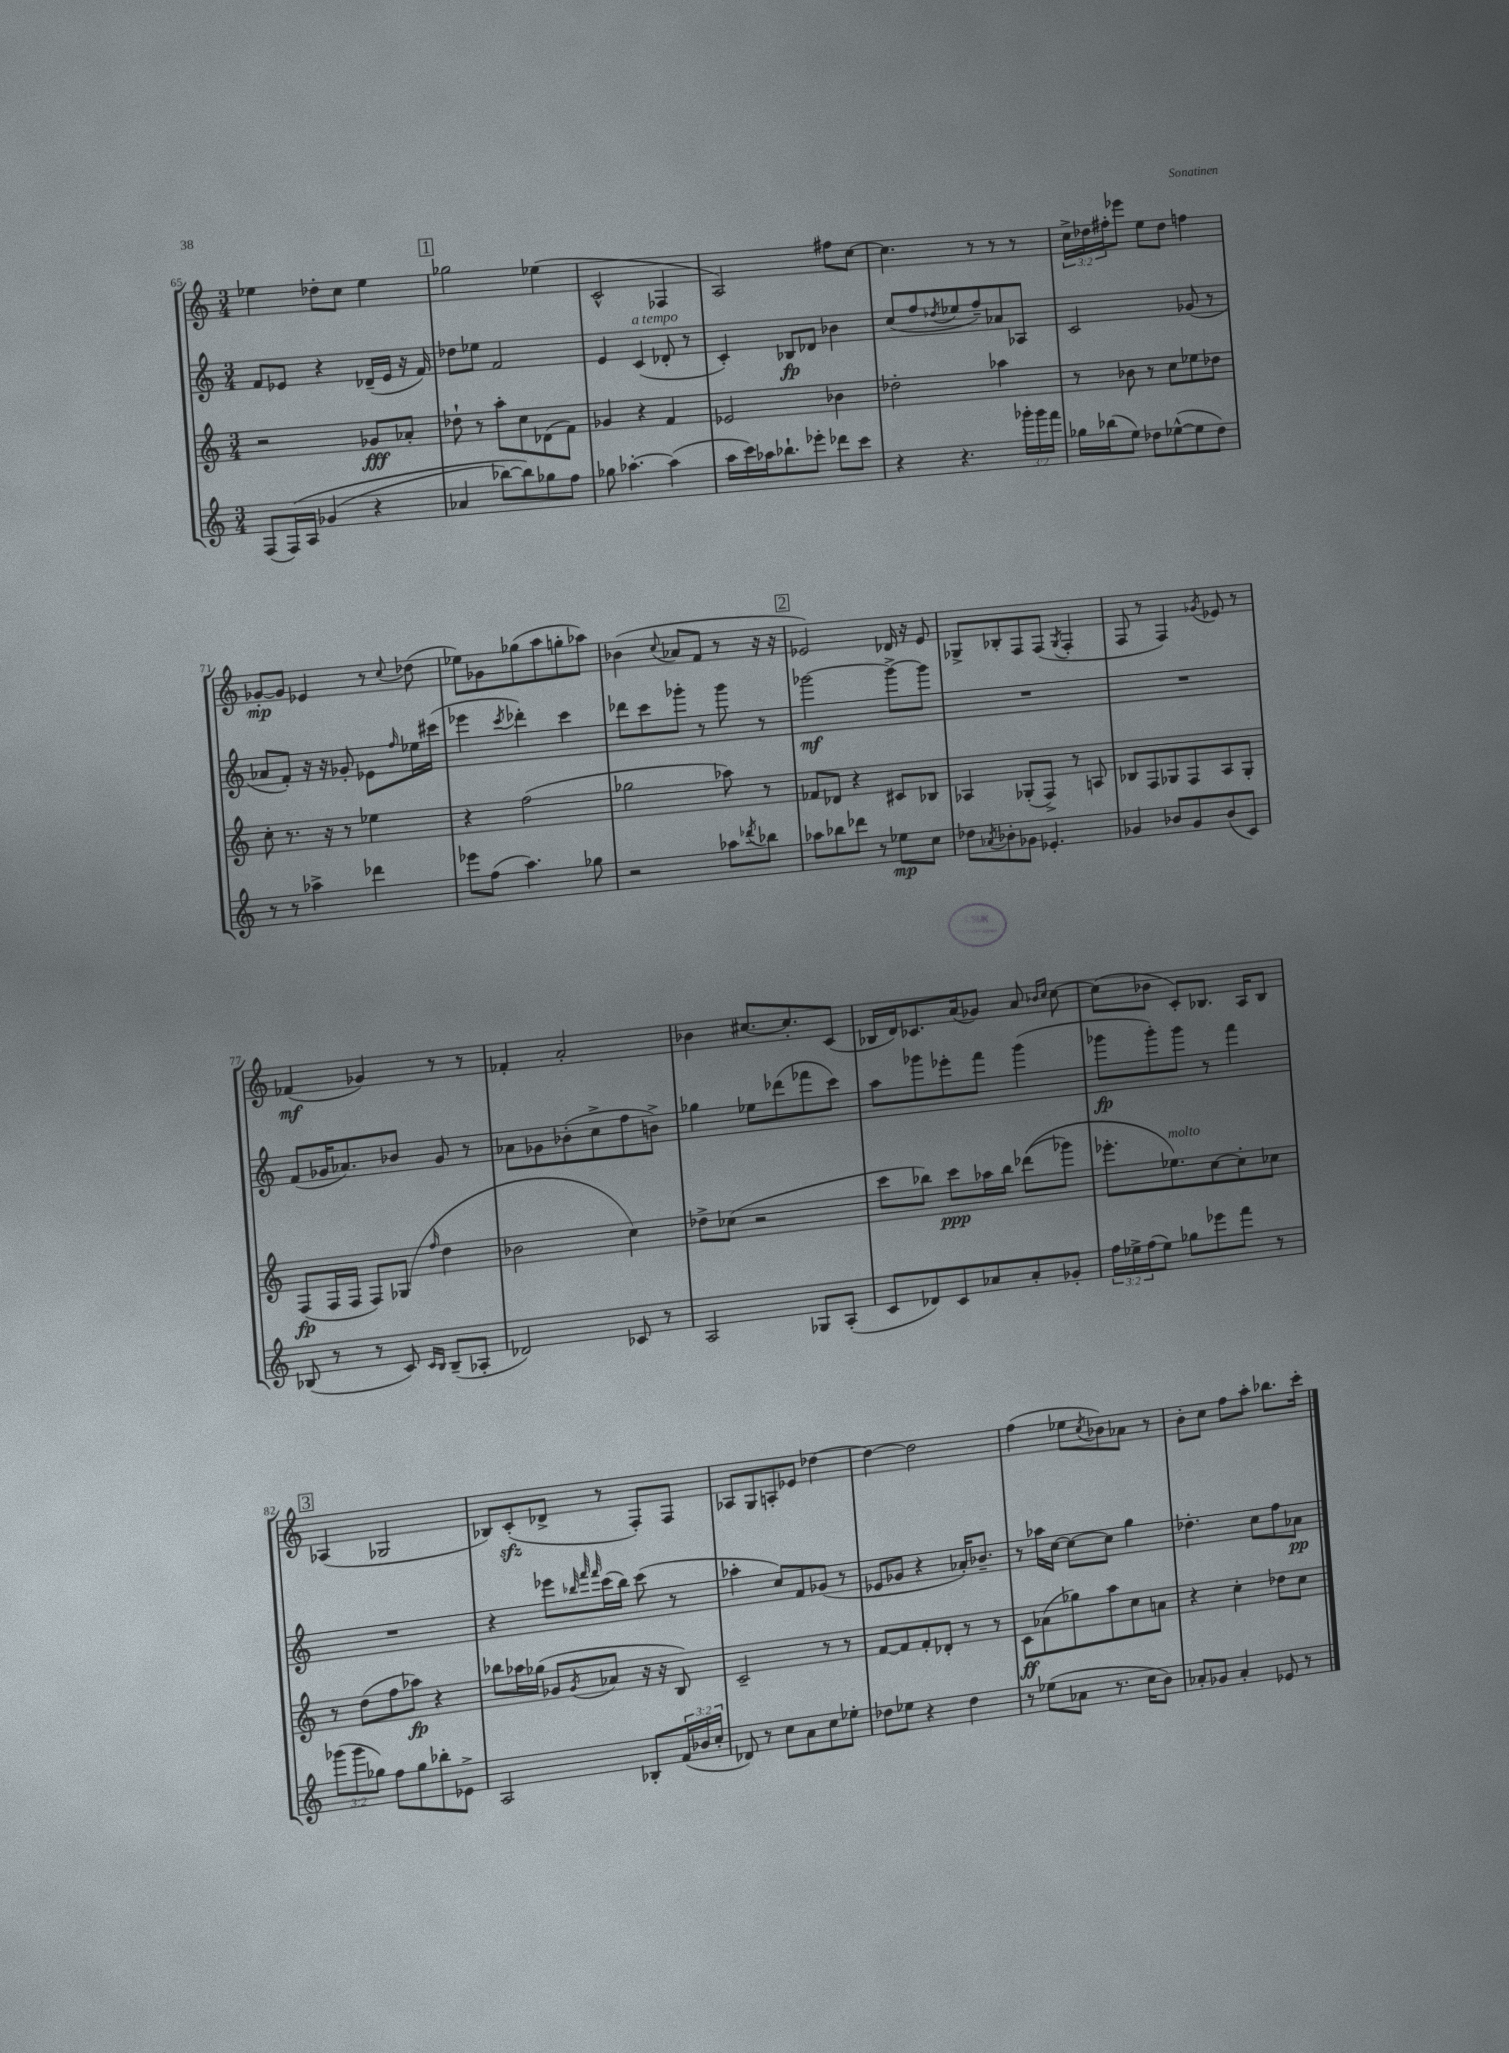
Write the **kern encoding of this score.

**kern	**dynam	**kern	**dynam	**kern	**dynam	**kern	**dynam
*part4	*part4	*part3	*part3	*part2	*part2	*part1	*part1
*staff4	*staff4	*staff3	*staff3	*staff2	*staff2	*staff1	*staff1
*clefG2	*	*clefG2	*	*clefG2	*	*clefG2	*
*k[]	*	*k[]	*	*k[]	*	*k[]	*
*M3/4	*	*M3/4	*	*M3/4	*	*M3/4	*
=65	=65	=65	=65	=65	=65	=65	=65
(8F/L	.	2r	.	8f/L	.	4ee-X\	.
(16F/L)	.	.	.	8e-X/J	.	.	.
16A/JJ	.	.	.	.	.	.	.
(4g-X/	.	.	.	4r	.	8dd-X'\L	.
.	.	.	.	.	.	8cc\J	.
4r	.	8g-X/L	fff	(16d-X~/LL	.	4ee-\	.
.	.	.	.	16e-/JJ	.	.	.
.	.	8a-X'/J	.	16r	.	.	.
.	.	.	.	16f/)	.	.	.
!!LO:REH:place=s1:t=1
=66	=66	=66	=66	=66	=66	=66	=66
4a-X/	.	8dd-X`\	.	8dd-X\L	.	2gg-X\	.
.	.	8r	.	8ee-X\J	.	.	.
[8bb-X\L)	.	8aa'\L	.	2f/	.	.	.
8bb-\])	.	8cc\	.	.	.	.	.
8gg-X\	.	(8d-X\	.	.	.	(4ee-X\	.
8ff\J	.	8f\J)	.	.	.	.	.
=67	=67	=67	=67	=67	=67	=67	=67
8gg-X\	.	4g-X/	.	4e/	.	2c^^/	.
[4.aa-X'\	.	.	.	.	.	.	.
!	!	!	!	!LO:TX:a:i:t=a tempo	!	!	!
.	.	4r	.	(4c/	.	.	.
(4aa-\]	.	4f/	.	8d-X'/	.	4F-X/	.
.	.	.	.	8r	.	.	.
=68	=68	=68	=68	=68	=68	=68	=68
16aa\LL	.	2e-X/	.	4c'/)	.	2A/)	.
16ccc\)	.	.	.	.	.	.	.
16aa-X\J	.	.	.	.	.	.	.
8.bb-X`\	.	.	.	.	.	.	.
.	.	.	.	8B-X/L	fp	.	.
8eee-X'\J	.	.	.	8d-X/J	.	.	.
8ddd-X\L	.	4b-X\	.	4b-X\	.	8ff#X\L	.
8ccc\J	.	.	.	.	.	[8cc\J	.
=69	=69	=69	=69	=69	=69	=69	=69
4r	.	2dd-X'\	.	(8cc/L	.	4.cc\]	.
.	.	.	.	8ff/	.	.	.
.	.	.	.	8qdd-X/	.	.	.
4.r	.	.	.	8ee-X/	.	.	.
.	.	.	.	8ff~/)	.	8r	.
.	.	4aa-X\	.	8a-X/	.	8r	.
24ggg-X'\LL	.	.	.	8A-X/J	.	8r	.
24ggg-\	.	.	.	.	.	.	.
24fff\JJ	.	.	.	.	.	.	.
=70	=70	=70	=70	=70	=70	=70	=70
16gg-X\LL	.	8r	.	2c/	.	24cc^\LL	.
.	.	.	.	.	.	24dd-X\	.
(16bb-X\J	.	.	.	.	.	.	.
.	.	.	.	.	.	24ff#X'\J	.
8ee\J)	.	8b-X\	.	.	.	8eee-X\J	.
8dd-X\L	.	8r	.	.	.	8ee\L	.
([8ee-X^^\	.	8cc\L	.	.	.	8dd-\J	.
8ee-\]	.	8ee-X\	.	(8g-X/	.	4ffn\	.
8dd-\J)	.	8dd-X\J	.	8r	.	.	.
!!LO:LB:g=z
=71	=71	=71	=71	=71	=71	=71	=71
8r	.	8cc'\	.	8a-X/L	.	[8g-X'/L	mp
8r	.	8.r	.	8f'/J)	.	8g-/J]	.
4aa-X^\	.	.	.	16r	.	4e-X/	.
.	.	16r	.	16r	.	.	.
.	.	8r	.	8g-X'/	.	.	.
4ddd-X\	.	4ee-X\	.	8e-X\L	.	8r	.
.	.	.	.	16qqff/	.	8qqcc/	.
.	.	.	.	16ee-X\L	.	(8dd-X\	.
.	.	.	.	(16ccc#X\JJ	.	.	.
=72	=72	=72	=72	=72	=72	=72	=72
8eee-X\L	.	4r	.	4eee-X\	.	8ee-X\L)	.
(8ff\J	.	.	.	.	.	8g-X\	.
.	.	.	.	8qccc/	.	.	.
4.aa\)	.	(2ff\	.	4ddd-X'\)	.	(8gg-X\	.
.	.	.	.	.	.	8aa\	.
.	.	.	.	4ccc\	.	8ggn'\	.
8gg-X\	.	.	.	.	.	8aa-X\J)	.
=73	=73	=73	=73	=73	=73	=73	=73
2r	.	2gg-X\	.	8ddd-X\L	.	(4b-X\	.
.	.	.	.	8ccc\	.	.	.
.	.	.	.	.	.	8qqcc/	.
.	.	.	.	8ggg-X'\J	.	8a-X/L	.
.	.	.	.	8r	.	8f/J	.
8aa-X\L	.	8aa-X\)	.	8ggg-\	.	8r	.
8qddd-X/	.	.	.	.	.	.	.
8bb-X\J	.	8r	.	8r	.	16r	.
.	.	.	.	.	.	16r	.
!!LO:REH:place=s1:t=2
=74	=74	=74	=74	=74	=74	=74	=74
8aa-X\L	.	8f-X/L	.	[2ggg-X\	mf	2e-X/)	.
8bb-X\	.	8d-X/J	.	.	.	.	.
8ddd-X\J	.	4r	.	.	.	.	.
8r	.	.	.	.	.	.	.
8ee-X\L	mp	8c#X/L	.	8ggg-^\L_	.	16d-X/	.
.	.	.	.	.	.	16r	.
8cc\J	.	8B-X/J	.	8ggg-\J]	.	8e-/	.
=75	=75	=75	=75	=75	=75	=75	=75
8dd-X\L	.	4A-X/	.	2.r	.	8G-X^/L	.
8qa-X/	.	.	.	.	.	.	.
8b-X'\	.	.	.	.	.	8B-X'/	.
8g-X\J	.	(8G-X'/L	.	.	.	8F/	.
4.e-X'/	.	8F^/J)	.	.	.	(8F/J	.
.	.	.	.	.	.	8qG-/	.
.	.	8r	.	.	.	4F'/	.
.	.	8An/	.	.	.	.	.
=76	=76	=76	=76	=76	=76	=76	=76
4g-X/	.	8B-X/L	.	2.r	.	8F/	.
.	.	8F/	.	.	.	8r	.
8b-X/L	.	8G-X/	.	.	.	4F/)	.
8g-/	.	8F/	.	.	.	.	.
.	.	.	.	.	.	8qg-X/	.
(8b-/	.	8A/	.	.	.	8e-X/	.
8c/J)	.	8G-'/J	.	.	.	8r	.
!!LO:LB:g=z
=77	=77	=77	=77	=77	=77	=77	=77
(8B-X/	.	(8F/L	fp	(8f/L	.	(4f-X/	mf
8r	.	16F/L	.	16g-X/K	.	.	.
.	.	16F/JJ	.	8.a-X/)	.	.	.
8r	.	8F/L)	.	.	.	4g-X/)	.
8c/)	.	(8G-X/J	.	8b-X/J	.	.	.
16qqc/LL	.	.	.	.	.	.	.
16qqB-/JJ	.	16qqff/	.	.	.	.	.
(8B-~/L	.	4dd\	.	8g-/	.	8r	.
8A-X'/J	.	.	.	8r	.	8r	.
=78	=78	=78	=78	=78	=78	=78	=78
2d-X/)	.	2b-X\	.	8a-X\L	.	4f-X'/	.
.	.	.	.	8g-X\	.	.	.
.	.	.	.	(8b-X'\	.	2a'/	.
.	.	.	.	8cc^\	.	.	.
8c-X/	.	4cc\)	.	8ff\	.	.	.
8r	.	.	.	8bn^\J)	.	.	.
=79	=79	=79	=79	=79	=79	=79	=79
2A/	.	8dd-X^\L	.	4gg-X\	.	4b-X\	.
.	.	(8cc-X\J	.	.	.	.	.
.	.	2r	.	8ee-X\L	.	[8.cc#X/L	.
.	.	.	.	(8ddd-X\	.	.	.
.	.	.	.	.	.	8.cc#'/]	.
8G-X/L	.	.	.	8fff-X\	.	.	.
(8A'/J	.	.	.	8ccc\J)	.	(8c/J	.
=80	=80	=80	=80	=80	=80	=80	=80
8c/L	.	8ccc\L	.	8aa\L	.	16B-X/LL	.
.	.	.	.	.	.	16d/J)	.
8d-X/)	.	8bb-X\J)	.	8ggg-X\	.	8.c-X/	.
8c/	.	8ccc\L	ppp	8eee-X'\	.	.	.
.	.	.	.	.	.	(16a/k	.
8a-X/	.	16aa-X\L	.	8fff\J	.	8g-X/J)	.
.	.	16bb-\JJ	.	.	.	.	.
8a-'/	.	((8ddd-X\L	.	(4ggg-\	.	8a/	.
.	.	.	.	.	.	16qqb-X/LL	.
.	.	.	.	.	.	16qqcc/JJ	.
8g-X'/J	.	8ggg-X\J)	.	.	.	[8cc\	.
=81	=81	=81	=81	=81	=81	=81	=81
24ff\LL	.	8.eee-X'\L	.	8ggg-X\L	fp	(8cc\L]	.
24ee-X^\	.	.	.	.	.	.	.
(24ff\J	.	.	.	.	.	.	.
8ee-\J)	.	.	.	8ggg-'\)	.	8b-X\J	.
!	!	!LO:TX:a:i:t=molto	!	!	!	!	!
.	.	8.ee-X\)	.	.	.	.	.
8gg-X\L	.	.	.	8ggg-\J	.	8c'/L)	.
8eee-X\	.	[8cc\	.	8r	.	8.B-X/J	.
8fff\J	.	8cc'\]	.	4fff\	.	.	.
.	.	.	.	.	.	16A/KL	.
8r	.	8cc-X\J	.	.	.	8B-/J	.
!!LO:LB:g=z
!!LO:REH:place=s1:t=3
=82	=82	=82	=82	=82	=82	=82	=82
(12ggg-X\L	.	8r	.	2.r	.	(4A-X/	.
12ggg-\	.	.	.	.	.	.	.
.	.	(8dd\L	.	.	.	.	.
12gg-X\J)	.	.	.	.	.	.	.
8ff\L	.	8ff\	.	.	.	2G-X/	.
8gg-\	.	8aa-X\J)	fp	.	.	.	.
8bb-X'\	.	4r	.	.	.	.	.
8e-X^\J	.	.	.	.	.	.	.
=83	=83	=83	=83	=83	=83	=83	=83
2A/	.	8bb-X\L	.	4r	.	8B-X/L)	.
.	.	16aa-X\L	.	.	.	(8czz'/	.
.	.	(16gg-X\JJ	.	.	.	.	.
.	.	8g-X/L	.	8eee-X\L	.	8d-X^/J	.
.	.	.	.	32qqbb-X/	.	.	.
.	.	.	.	32qqfff/	.	.	.
.	.	8qg-/	.	32qqfff/	.	.	.
.	.	8a-X/J	.	(16ccc\L	.	8r	.
.	.	.	.	16bb-\JJ)	.	.	.
8B-X'/L	.	16r	.	(8ccc\	.	8F'/L)	.
.	.	16r	.	.	.	.	.
(24f/L	.	8B/)	.	8r	.	8F/J	.
24b-X/	.	.	.	.	.	.	.
24cc'/JJ	.	.	.	.	.	.	.
=84	=84	=84	=84	=84	=84	=84	=84
8d-X/)	.	2c~/	.	4aa-X'\	.	8A-X/L	.
8r	.	.	.	.	.	8G/	.
8cc\L	.	.	.	8cc/L)	.	8An'/	.
8a\	.	.	.	8f/	.	8e-X/J	.
8cc\	.	8r	.	(8g-X/J	.	[4dd-X\	.
8ee-X'\J	.	8r	.	8r	.	.	.
=85	=85	=85	=85	=85	=85	=85	=85
8dd-X\L	.	[8f/L	.	8e-X/L	.	4dd-\_	.
8ee-X\J	.	8f/]	.	8g-X/J	.	.	.
4r	.	8f'/	.	4r	.	2dd-\]	.
.	.	8d-X'/J	.	.	.	.	.
4dd-\	.	8r	.	16a-X'/KL)	.	.	.
.	.	.	.	8.b-X~/J	.	.	.
.	.	8r	.	.	.	.	.
=86	=86	=86	=86	=86	=86	=86	=86
8r	.	8c\L	ff	8r	.	(4ff\	.
(8ee-X\L	.	(8a-X\	.	16aa-X\LL	.	.	.
.	.	.	.	[16cc\JJ	.	.	.
8a-X\J	.	8gg-X\)	.	8cc\L_	.	8ee-X\L	.
.	.	.	.	.	.	8qcc/	.
8.r	.	8aa\	.	8cc\J]	.	8b-X\)	.
.	.	8cc\	.	4gg\	.	8a-X\J	.
16cc\KL	.	.	.	.	.	.	.
8b\J)	.	8an\J	.	.	.	8r	.
=87	=87	=87	=87	=87	=87	=87	=87
8a-X'/L	.	4r	.	4.dd-X'\	.	8b'\L	.
8g-X/J	.	.	.	.	.	8cc\J	.
4a-'/	.	4cc'\	.	.	.	8ff\L	.
.	.	.	.	8cc\L	.	8aa'\J	.
8e-X/	.	8dd-X\L	.	8ff\	.	8.bb-X\L	.
8r	.	8cc\J	.	8a-X\J	pp	.	.
.	.	.	.	.	.	16ccc'\Jk	.
==	==	==	==	==	==	==	==
*-	*-	*-	*-	*-	*-	*-	*-
